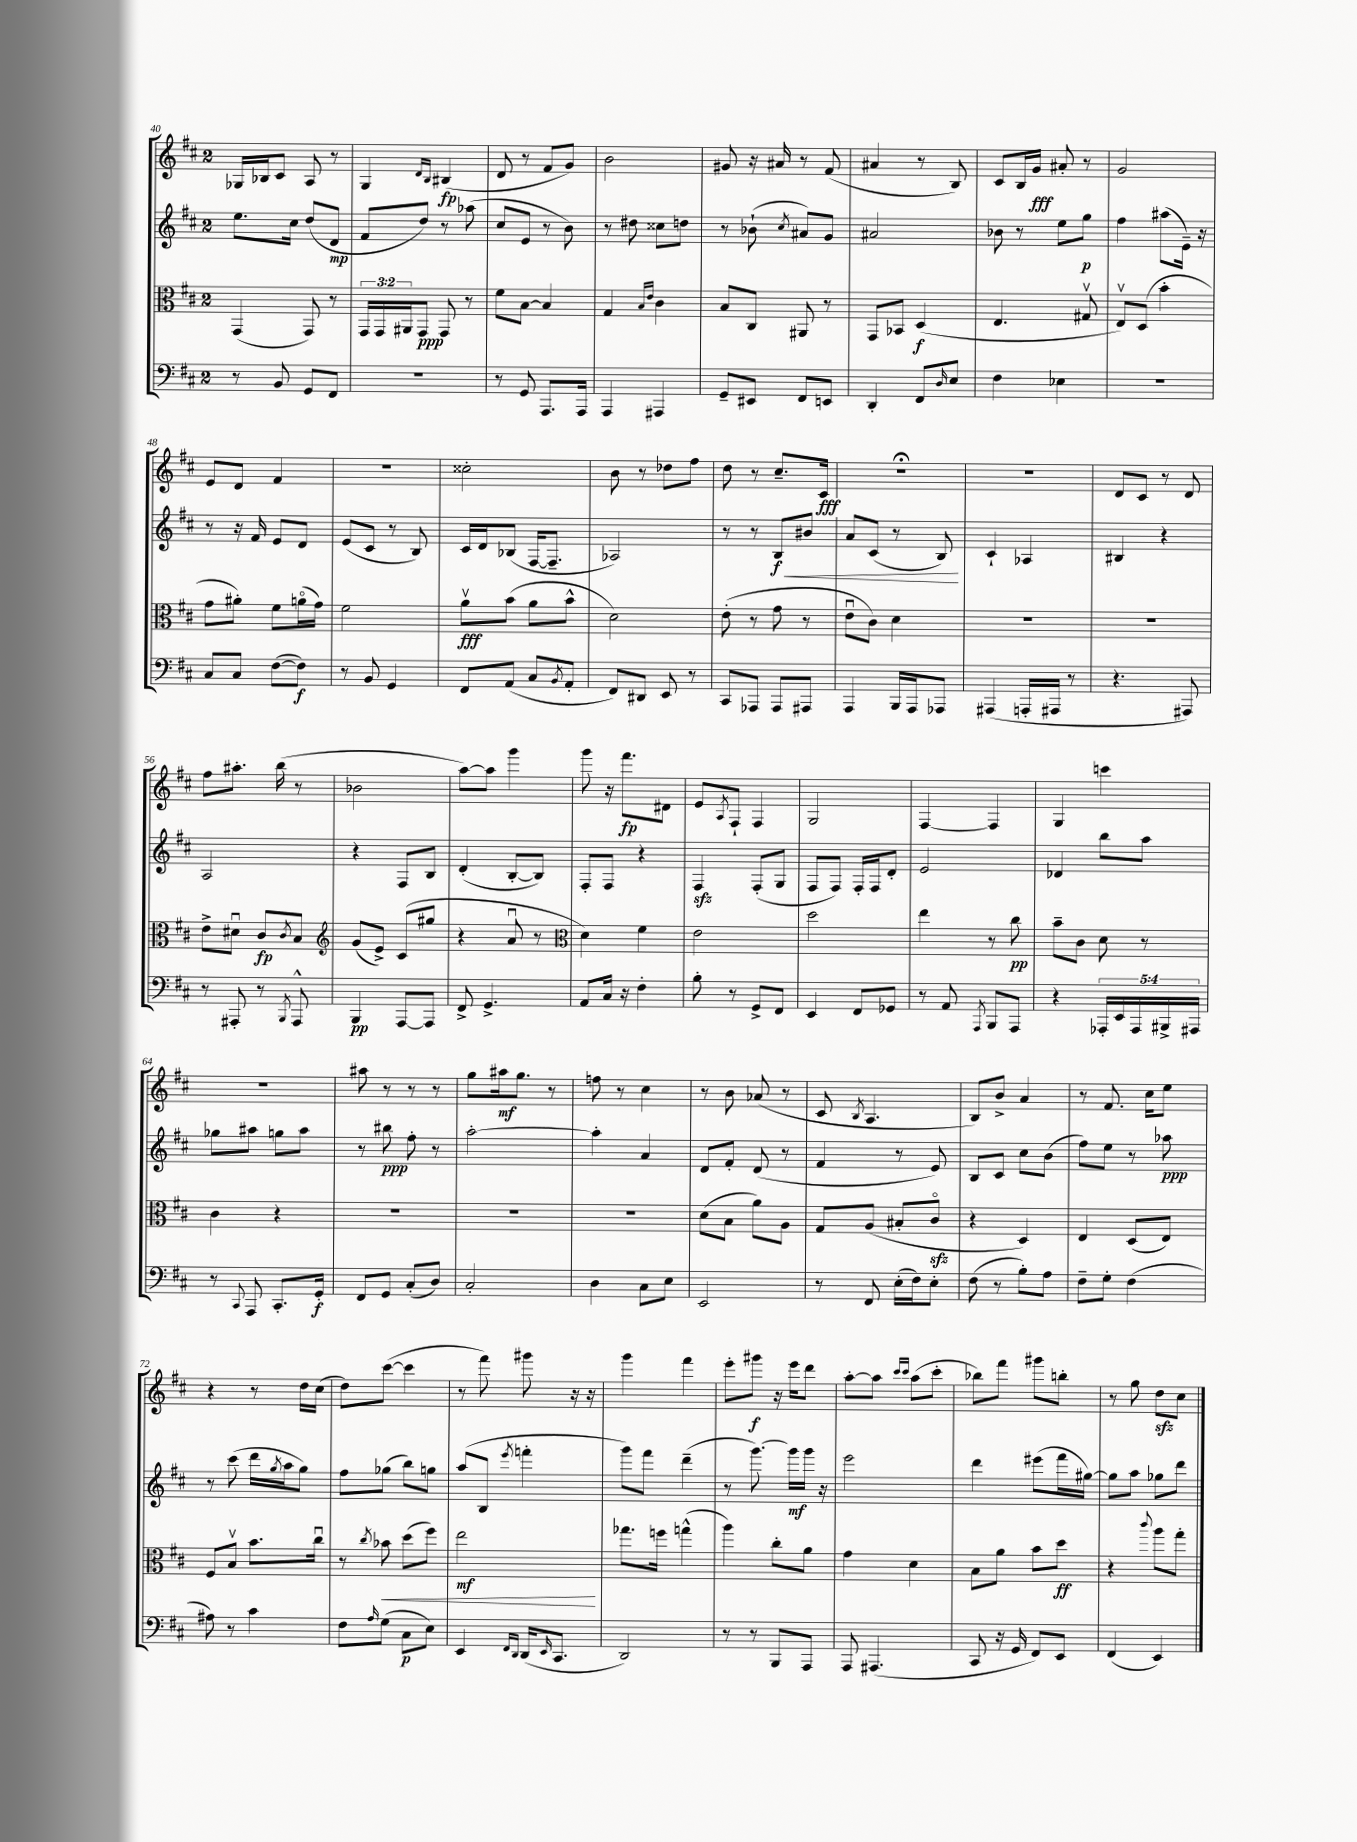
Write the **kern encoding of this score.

**kern	**dynam	**kern	**dynam	**kern	**dynam	**kern	**dynam
*part4	*part4	*part3	*part3	*part2	*part2	*part1	*part1
*staff4	*staff4	*staff3	*staff3	*staff2	*staff2	*staff1	*staff1
*clefF4	*	*clefC3	*	*clefG2	*	*clefG2	*
*k[f#c#]	*	*k[f#c#]	*	*k[f#c#]	*	*k[f#c#]	*
*M2/4	*	*M2/4	*	*M2/4	*	*M2/4	*
=40	=40	=40	=40	=40	=40	=40	=40
8r	.	(4GG/	.	8.ee\L	.	16G-X/LL	.
.	.	.	.	.	.	16B-X/J	.
8BB/	.	.	.	.	.	8c#/J	.
.	.	.	.	16cc#\Jk	.	.	.
8GG/L	.	8GG/)	.	(8dd/L	.	8A/	.
8FF#/J	.	8r	.	8d/J	mp	8r	.
=41	=41	=41	=41	=41	=41	=41	=41
2r	.	24GG/LL	.	8f#/L	.	4G/	.
.	.	24GG/	.	.	.	.	.
.	.	24AA#X/J	.	.	.	.	.
.	.	8GG/J	ppp	8dd/J)	.	.	.
.	.	.	.	.	.	16qqd/LL	.
.	.	.	.	.	.	16qqB/JJ	.
.	.	8GG/	.	8r	.	(4B#X/	fp
.	.	8r	.	(8aa-X\	.	.	.
=42	=42	=42	=42	=42	=42	=42	=42
8r	.	8f#\L	.	8cc#/L	.	8d/	.
8GG/	.	[8B\J	.	8e/J	.	8r	.
8.AAA/L	.	4B/]	.	8r	.	8f#/L	.
.	.	.	.	8b\)	.	8g/J)	.
16AAA/Jk	.	.	.	.	.	.	.
=43	=43	=43	=43	=43	=43	=43	=43
4AAA/	.	4G/	.	8r	.	2b\	.
.	.	.	.	8dd#X\	.	.	.
.	.	16qqB/LL	.	.	.	.	.
.	.	16qqe/JJ	.	.	.	.	.
4AAA#X/	.	4c#\	.	8cc##X\L	.	.	.
.	.	.	.	8ddn\J	.	.	.
=44	=44	=44	=44	=44	=44	=44	=44
8GG~/L	.	8B/L	.	8r	.	8g#X/	.
8EE#X/J	.	8C#/J	.	(8b-X`\	.	16r	.
.	.	.	.	.	.	16a#X/	.
.	.	.	.	8qcc#/	.	.	.
8FF#/L	.	8AA#X/	.	8a#X/L)	.	8r	.
8EEn/J	.	8r	.	8g/J	.	(8f#/	.
=45	=45	=45	=45	=45	=45	=45	=45
4DD'/	.	8GG/L	.	2a#X/	.	4a#X/	.
.	.	8BB-X/J	.	.	.	.	.
8FF#/L	.	(4D/	f	.	.	8r	.
16qqD/	.	.	.	.	.	.	.
8E/J	.	.	.	.	.	8B/)	.
=46	=46	=46	=46	=46	=46	=46	=46
4F#\	.	4.E/	.	8b-X\	.	8c#/L	.
.	.	.	.	8r	.	16B/L	.
.	.	.	.	.	.	16g/JJ	fff
4E-X\	.	.	.	8ee\L	.	8a#X'/	.
.	.	8G#Xv/	.	8gg\J	p	8r	.
=47	=47	=47	=47	=47	=47	=47	=47
2r	.	8Ev/L)	.	4ff#\	.	2g/	.
.	.	(8D/J	.	.	.	.	.
.	.	4b'\	.	(8aa#X\L	.	.	.
.	.	.	.	16e~\Jk)	.	.	.
.	.	.	.	16r	.	.	.
!!LO:LB:g=z
=48	=48	=48	=48	=48	=48	=48	=48
8C#/L	.	8g\L	.	8r	.	8e/L	.
8C#/J	.	8a#X'\J)	.	16r	.	8d/J	.
.	.	.	.	16f#/	.	.	.
([8F#\L	.	8f#\L	.	8e/L	.	4f#/	.
8F#\J])	f	(16an\L	.	8d/J	.	.	.
.	.	16g\JJ)	.	.	.	.	.
=49	=49	=49	=49	=49	=49	=49	=49
8r	.	2f#\	.	(8e/L	.	2r	.
8BB/	.	.	.	8c#/J	.	.	.
4GG/	.	.	.	8r	.	.	.
.	.	.	.	8B/)	.	.	.
=50	=50	=50	=50	=50	=50	=50	=50
8FF#/L	.	8av\L	fff	16c#/LL	.	2cc##X'\	.
.	.	.	.	16d/J	.	.	.
(8AA/J	.	(8b\J	.	(8B-X/J	.	.	.
8C#/L	.	8a\L	.	[16F#/KL	.	.	.
.	.	.	.	8.F#~/J]	.	.	.
8qBB/	.	.	.	.	.	.	.
8AA'/J	.	8b^^\J	.	.	.	.	.
=51	=51	=51	=51	=51	=51	=51	=51
8FF#/L)	.	2d\)	.	2A-X/)	.	8b\	.
8DD#X/J	.	.	.	.	.	8r	.
8EE/	.	.	.	.	.	8dd-X\L	.
8r	.	.	.	.	.	8ff#\J	.
=52	=52	=52	=52	=52	=52	=52	=52
8CC#/L	.	(8e'\	.	8r	.	8dd\	.
8AAA-X/J	.	8r	.	8r	.	8r	.
!	!	!	!	!	!LO:HP:b	!	!
8AAA-/L	.	8g\	.	8B/L	< f	8.cc#~/L	.
8AAA#X/J	.	8r	.	8b#X/J	.	.	.
.	.	.	.	.	.	16c#/Jk	fff
=53	=53	=53	=53	=53	=53	=53	=53
4AAA/	.	8eu\L	.	8a/L	.	2r;<	.
.	.	8c#\J)	.	(8c#/J	.	.	.
16BBB/LL	.	4d\	.	8r	.	.	.
16AAA/J	.	.	.	.	.	.	.
8AAA-X/J	.	.	.	8B/)	.	.	.
.	.	.	.	.	[	.	.
=54	=54	=54	=54	=54	=54	=54	=54
(4AAA#X/	.	2r	.	4c#`/	.	2r	.
16AAAn'/LL	.	.	.	4A-X/	.	.	.
16AAA#X/JJ	.	.	.	.	.	.	.
8r	.	.	.	.	.	.	.
=55	=55	=55	=55	=55	=55	=55	=55
4.r	.	2r	.	4B#X/	.	8d/L	.
.	.	.	.	.	.	8c#/J	.
.	.	.	.	4r	.	8r	.
8AAA#X/)	.	.	.	.	.	8d/	.
!!LO:LB:g=z
=56	=56	=56	=56	=56	=56	=56	=56
8r	.	8e^\L	.	2A/	.	8ff#\L	.
8AAA#X'/	.	8d#Xu\J	.	.	.	8.aa#X'\J	.
8r	.	8c#/L	fp	.	.	.	.
.	.	.	.	.	.	(16bb\	.
8qBBB/	.	8qc#/	.	.	.	.	.
8AAA#^^/	.	8B/J	.	.	.	8r	.
=57	=57	=57	=57	=57	=57	=57	=57
*	*	*clefG2	*	*	*	*	*
4BBB/	pp	(8g/L	.	4r	.	2b-X\	.
.	.	8e^/J)	.	.	.	.	.
[8AAA/L	.	(8c#/L	.	8F#/L	.	.	.
8AAA/J]	.	8gg#X/J	.	8B/J	.	.	.
=58	=58	=58	=58	=58	=58	=58	=58
8FF#^/	.	4r	.	(4d'/	.	[8aa\L)	.
4.GG^/	.	.	.	.	.	8aa\J]	.
.	.	8au/	.	[8B'/L	.	4ggg\	.
.	.	8r	.	8B/J])	.	.	.
=59	=59	=59	=59	=59	=59	=59	=59
*	*	*clefC3	*	*	*	*	*
8AA/L	.	4d\)	.	8F#'/L	.	8ggg\	.
16C#/Jk	.	.	.	8F#/J	.	16r	.
16r	.	.	.	.	.	8.fff#\L	fp
4F#'\	.	4f#\	.	4r	.	.	.
.	.	.	.	.	.	8d#X\J	.
=60	=60	=60	=60	=60	=60	=60	=60
8B'\	.	2e\	.	4F#zz/	.	8e/L	.
.	.	.	.	.	.	8qA/	.
8r	.	.	.	.	.	8F#`/J	.
8GG^/L	.	.	.	(8F#'/L	.	4F#/	.
8FF#/J	.	.	.	8G/J	.	.	.
=61	=61	=61	=61	=61	=61	=61	=61
4EE/	.	2dd\	.	8F#/L	.	2G/	.
.	.	.	.	8F#/J)	.	.	.
8FF#/L	.	.	.	16F#'/LL	.	.	.
.	.	.	.	16F#/J	.	.	.
8GG-X/J	.	.	.	8d'/J	.	.	.
=62	=62	=62	=62	=62	=62	=62	=62
8r	.	4ee\	.	2e/	.	[4F#/	.
8AA/	.	.	.	.	.	.	.
8qAAA/	.	.	.	.	.	.	.
8BBB/L	.	8r	.	.	.	4F#/]	.
8AAA/J	.	8cc#\	pp	.	.	.	.
=63	=63	=63	=63	=63	=63	=63	=63
4r	.	8b~\L	.	4d-X/	.	4G/	.
.	.	8c#\J	.	.	.	.	.
20AAA-X'/LL	.	8d\	.	8bb\L	.	4cccn\	.
20EE/	.	.	.	.	.	.	.
20AAA-/	.	.	.	.	.	.	.
.	.	8r	.	8aa\J	.	.	.
20BBB#X^/	.	.	.	.	.	.	.
20AAA#X/JJ	.	.	.	.	.	.	.
!!LO:LB:g=z
=64	=64	=64	=64	=64	=64	=64	=64
8r	.	4c#\	.	8gg-X\L	.	2r	.
8qqCC#/	.	.	.	.	.	.	.
8AAA/	.	.	.	8aa#X\J	.	.	.
8.CC#'/L	.	4r	.	8ggn\L	.	.	.
.	.	.	.	8aa#\J	.	.	.
16GG'/Jk	f	.	.	.	.	.	.
=65	=65	=65	=65	=65	=65	=65	=65
8FF#/L	.	2r	.	8r	.	8aa#X\	.
8GG/J	.	.	.	8bb#X\	ppp	8r	.
(8C#'/L	.	.	.	8ff#'\	.	8r	.
8D/J)	.	.	.	8r	.	8r	.
=66	=66	=66	=66	=66	=66	=66	=66
2C#'/	.	2r	.	[2aa'\	.	8gg\L	.
.	.	.	.	.	.	16aa#X\k	mf
.	.	.	.	.	.	8.gg\J	.
.	.	.	.	.	.	8r	.
=67	=67	=67	=67	=67	=67	=67	=67
4D\	.	2r	.	4aa'\]	.	8ffn\	.
.	.	.	.	.	.	8r	.
8C#\L	.	.	.	4a/	.	4cc#\	.
8E\J	.	.	.	.	.	.	.
=68	=68	=68	=68	=68	=68	=68	=68
2EE/	.	(8d\L	.	8d/L	.	8r	.
.	.	8B\J	.	8f#'/J	.	8b\	.
.	.	8a\L)	.	(8d/	.	(8a-X/	.
.	.	8A\J	.	8r	.	8r	.
=69	=69	=69	=69	=69	=69	=69	=69
8r	.	8G/L	.	4f#/	.	8c#/	.
.	.	.	.	.	.	8qB/	.
8FF#/	.	(8A/J	.	.	.	4.A/	.
(16E'\LL	.	8B#X'/L	.	8r	.	.	.
16F#\J)	.	.	.	.	.	.	.
8E'\J	.	8c#zz/J	.	8e/)	.	.	.
=70	=70	=70	=70	=70	=70	=70	=70
(8F#\	.	4r	.	8B/L	.	8B/L)	.
8r	.	.	.	8c#/J	.	8b^/J	.
8B'\L)	.	4D/)	.	8cc#\L	.	4a/	.
8A\J	.	.	.	(8b\J	.	.	.
=71	=71	=71	=71	=71	=71	=71	=71
8F#~\L	.	4E/	.	8ff#\L)	.	8r	.
8G'\J	.	.	.	8ee\J	.	8.f#/	.
(4F#\	.	(8D/L	.	8r	.	.	.
.	.	.	.	.	.	16cc#\KL	.
.	.	8E/J)	.	8aa-X\	ppp	8ee\J	.
!!LO:LB:g=z
=72	=72	=72	=72	=72	=72	=72	=72
8A#X\)	.	8F#/L	.	8r	.	4r	.
8r	.	8Bv/J	.	(8ccc#\	.	.	.
4c#\	.	8.b\L	.	16ddd\LL	.	8r	.
.	.	.	.	8qgg/	.	.	.
.	.	.	.	16aa\J	.	.	.
.	.	.	.	8gg\J)	.	16dd\LL	.
.	.	16cc#u\Jk	.	.	.	(16cc#\JJ	.
=73	=73	=73	=73	=73	=73	=73	=73
8F#\L	.	8r	.	8ff#\L	.	8dd\L)	.
16qqA/	.	8qcc#/	.	.	.	.	.
!	!	!	!LO:HP:b	!	!	!	!
(8G\J	.	8b-X\	<	(8gg-X\J	.	([8ccc#\J	.
8C#\L	p	(8dd\L	.	8bb\L)	.	4ccc#\]	.
8E\J)	.	8ff#\J)	.	8ggn\J	.	.	.
=74	=74	=74	=74	=74	=74	=74	=74
4EE/	.	2ee\	mf	(8aa/L	.	8r	.
.	.	.	.	8B/J	.	8fff#\)	.
16qqFF#/LL	.	.	.	.	.	.	.
16qqDD/JJ	.	.	.	8qeee/	.	.	.
(16DD/KL	.	.	.	4fffn'\	.	8ggg#X\	.
16qqEE/	.	.	.	.	.	.	.
8.CC#/J	.	.	.	.	.	.	.
.	.	.	.	.	.	16r	.
.	.	.	.	.	.	16r	.
.	.	.	[	.	.	.	.
=75	=75	=75	=75	=75	=75	=75	=75
2DD/)	.	8.gg-X\L	.	8ggg\L)	.	4ggg\	.
.	.	.	.	8fff#\J	.	.	.
.	.	16ffn\Jk	.	.	.	.	.
.	.	(4ggn^^\	.	(4ddd~\	.	4fff#\	.
=76	=76	=76	=76	=76	=76	=76	=76
8r	.	4aa\)	.	8r	.	8eee'\L	.
8r	.	.	.	[8.ggg\)	.	8ggg#X\J	f
8BBB/L	.	8cc#'\L	.	.	.	16r	.
.	.	.	.	16ggg\LL]	mf	16eee\KL	.
8AAA/J	.	8a\J	.	16ggg\JJ	.	8ddd\J	.
.	.	.	.	16r	.	.	.
=77	=77	=77	=77	=77	=77	=77	=77
8AAA/	.	4g\	.	2eee\	.	[8aa'\L	.
(4.AAA#X/	.	.	.	.	.	8aa\J]	.
.	.	.	.	.	.	16qqccc#/LL	.
.	.	.	.	.	.	16qqccc#/JJ	.
.	.	4d\	.	.	.	(8aa\L	.
.	.	.	.	.	.	8ccc#'\J	.
=78	=78	=78	=78	=78	=78	=78	=78
8CC#/	.	8B\L	.	4ddd\	.	8bb-X\L)	.
16r	.	8a\J	.	.	.	8fff#\J	.
16GG/	.	.	.	.	.	.	.
8FF#/L)	.	8b\L	.	(8eee#X\L	.	8ggg#X\L	.
8EE/J	.	8dd\J	ff	16fff#\L	.	8bbn'\J	.
.	.	.	.	[16gg#X\JJ)	.	.	.
=79	=79	=79	=79	=79	=79	=79	=79
(4FF#/	.	4r	.	8gg#\L]	.	8r	.
.	.	.	.	8aa\J	.	8gg\	.
.	.	8qqccc#/	.	.	.	.	.
4EE/)	.	8aa\L	.	8gg-X\L	.	8ddzz\L	.
.	.	8gg'\J	.	8ddd\J	.	8cc#\J	.
==	==	==	==	==	==	==	==
*-	*-	*-	*-	*-	*-	*-	*-
